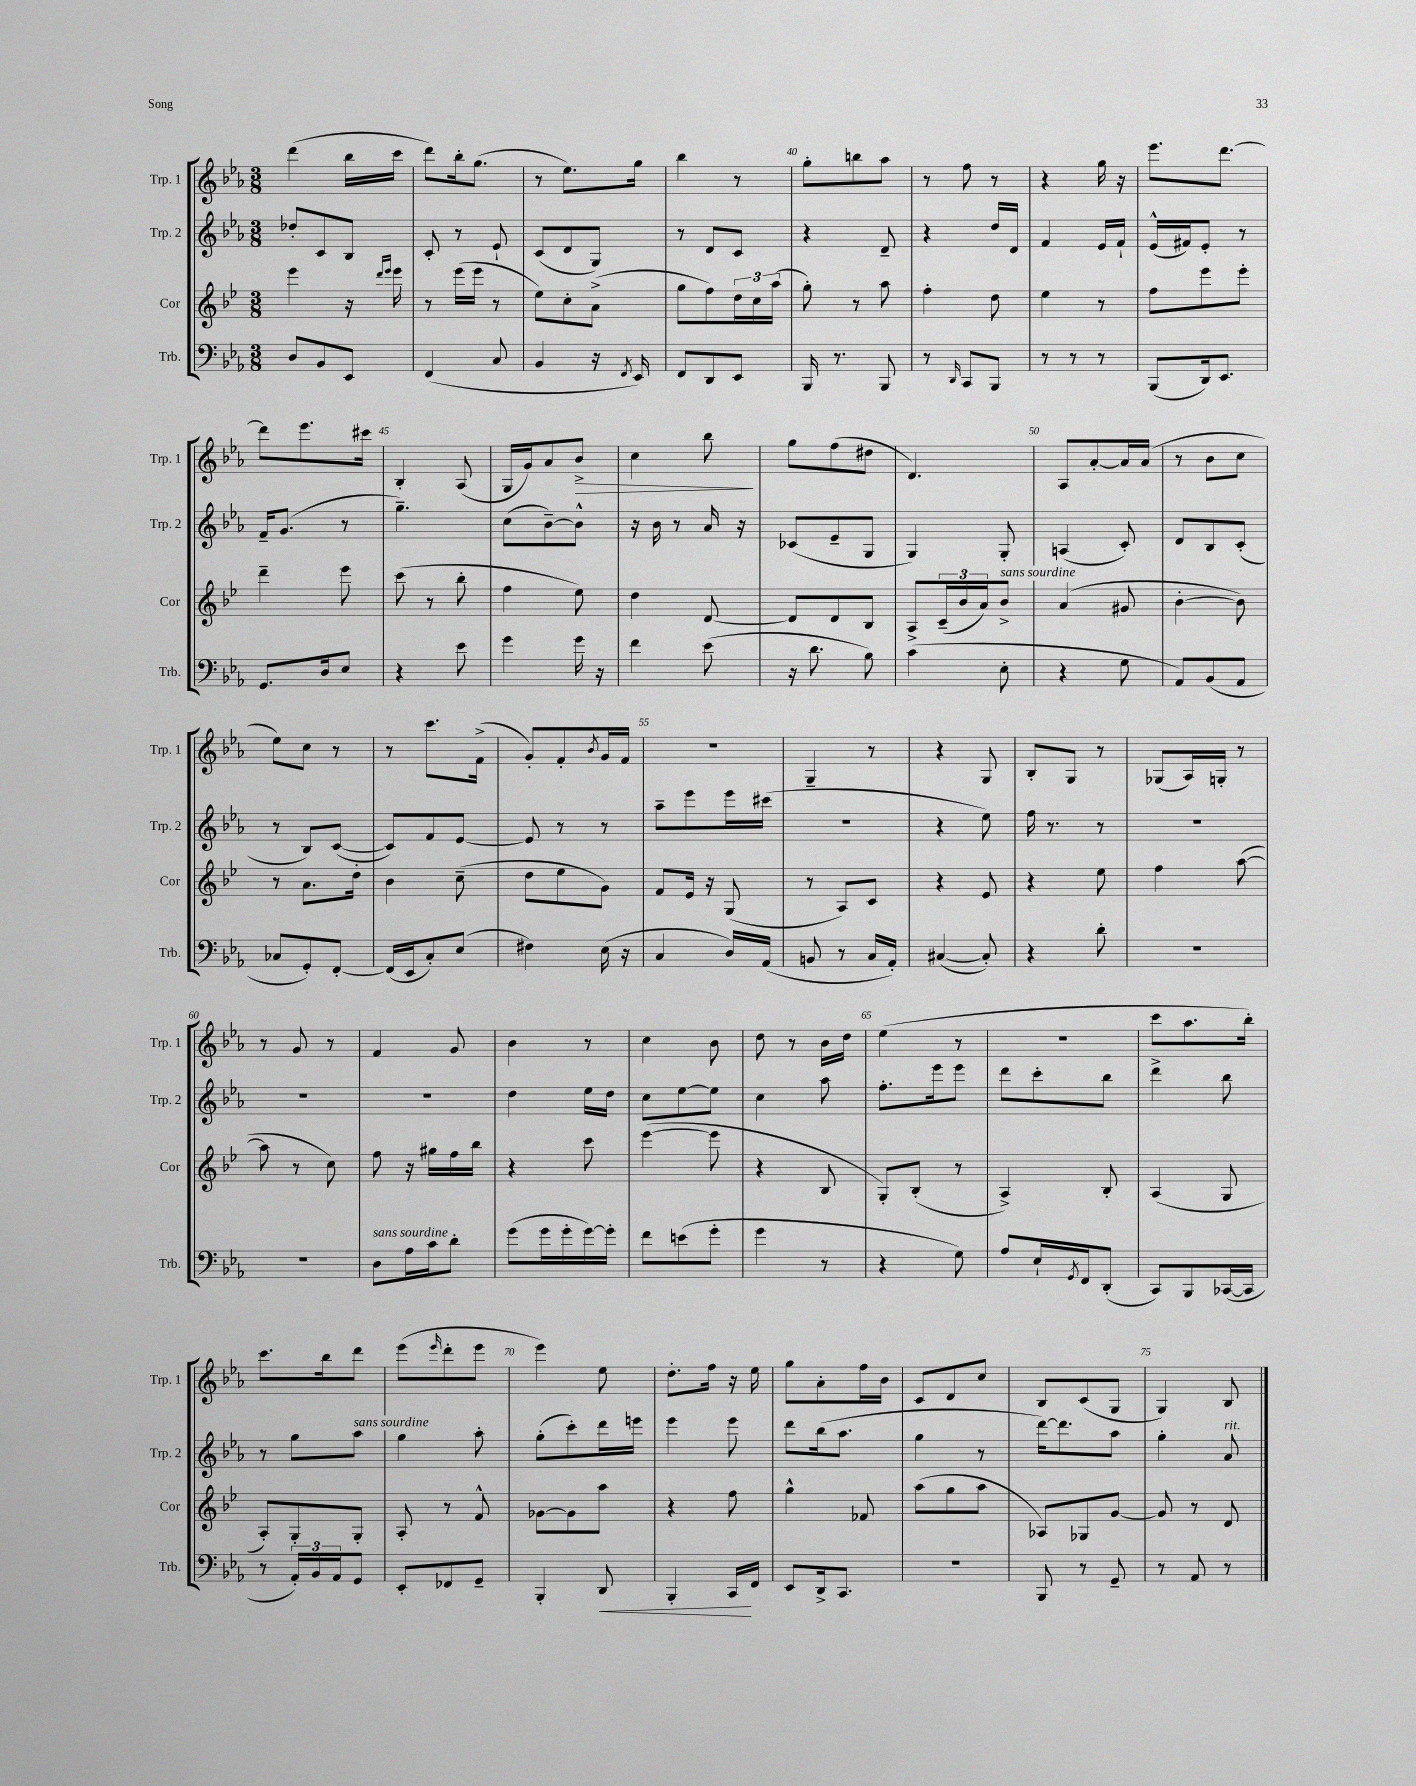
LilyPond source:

<<
\new StaffGroup <<
\new Staff = "s0" \with { instrumentName = "Trp. 1" shortInstrumentName = "Trp. 1" } {
    \clef treble \key ees \major \numericTimeSignature \time 3/8
    d'''4( bes''16 c'''16 |
    d'''8) bes''16-. g''8.( |
    r8 ees''8.) g''16 |
    bes''4 r8 |
    g''8-. b''8 aes''8 |
    r8 f''8 r8 |
    r4 g''16 r16 |
    ees'''8. d'''8.~ |
    d'''8 ees'''8. cis'''16 |
    bes4-. aes8( |
    g16 g'16) aes'8 bes'8->\> |
    c''4 bes''8\! |
    g''8 f''8( dis''8 |
    d'4.) |
    aes8 aes'8~-. aes'16 aes'16( |
    r8 bes'8 c''8 |
    ees''8) c''8 r8 |
    r8 c'''8. f'16->( |
    g'8-.) f'8-. \acciaccatura { bes'8 } g'16 f'16 |
    R4. |
    g4-- r8 |
    r4 g8 |
    bes8-. g8 r8 |
    ges8( aes16) g16-. r8 |
    r8 g'8 r8 |
    f'4 g'8 |
    bes'4 r8 |
    c''4 bes'8 |
    d''8 r8 bes'16 d''16 |
    ees''4( r8 |
    R4. |
    c'''8 aes''8. bes''16-.) |
    c'''8. bes''16 d'''8 |
    ees'''8( \grace { ees'''16 } d'''8-. ees'''8 |
    ees'''4) ees''8 |
    d''8.-. f''16 r16 ees''16 |
    g''8 aes'8-. f''16 bes'16 |
    c'8 d'8 c''8 |
    bes8 c'8( g8 |
    g4) bes8 \bar "|." |
}
\new Staff = "s1" \with { instrumentName = "Trp. 2" shortInstrumentName = "Trp. 2" } {
    \clef treble \key ees \major \numericTimeSignature \time 3/8
    des''8-. c'8 bes8 |
    c'8-. r8 ees'8-! |
    c'8( d'8 g8) |
    r8 d'8 c'8 |
    r4 d'8-- |
    r4 d''16 d'16 |
    f'4 ees'16 f'16-! |
    ees'16-^( fis'16) ees'8-. r8 |
    f'16-- g'8.( r8 |
    g''4.--) |
    c''8( bes'8~--) bes'8-^ |
    r16 bes'16 r8 aes'16 r16 |
    ces'8( ees'8-- g8 |
    g4) g8-. |
    a4( c'8-.) |
    d'8 bes8 c'8-.( |
    r8 bes8) c'8~( |
    c'8) f'8 ees'8~ |
    ees'8 r8 r8 |
    aes''8-- ees'''8 ees'''16 cis'''16( |
    R4. |
    r4 ees''8) |
    f''16 r8. r8 |
    R4. |
    R4. |
    R4. |
    d''4 ees''16 d''16 |
    c''8 ees''8~ ees''8 |
    c''4 aes''8 |
    f''8.-. ees'''16 ees'''8 |
    d'''8 c'''8-. bes''8 |
    d'''4-> bes''8 |
    r8 g''8 aes''8^\markup { \italic "sans sourdine" } |
    g''4 aes''8-. |
    g''8-.( c'''8-.) d'''16 e'''16 |
    ees'''4 ees'''8 |
    d'''8 bes''16( aes''8. |
    g''4 r8 |
    d'''16~) d'''8. aes''8 |
    g''4-. aes'8^\markup { \italic "rit." } \bar "|." |
}
\new Staff = "s2" \with { instrumentName = "Cor" shortInstrumentName = "Cor" } {
    \clef treble \key bes \major \numericTimeSignature \time 3/8
    ees'''4 r16 \grace { d'''16 ees'''16 } ees'''16 |
    r8 ees'''16( ees'''16 r8 |
    ees''8) c''8-. a'8->( |
    g''8 f''8) \tuplet 3/2 { d''16 c''16 a''16( } |
    g''8-.) r8 a''8 |
    f''4-. d''8 |
    ees''4 r8 |
    f''8 ees'''8 ees'''8-. |
    d'''4-- ees'''8 |
    c'''8( r8 bes''8-. |
    f''4 ees''8) |
    d''4 d'8~ |
    d'8 d'8 bes8 |
    a8-> \tuplet 3/2 { c'16--( bes'16 a'16) } bes'8->^\markup { \italic "sans sourdine" } |
    a'4( gis'8 |
    bes'4~-. bes'8) |
    r8 a'8. d''16-. |
    bes'4 c''8--( |
    d''8 ees''8 g'8) |
    f'8 ees'16 r16 g8( |
    r8 a8) c'8 |
    r4 ees'8 |
    r4 ees''8 |
    f''4 a''8~( |
    a''8 r8 c''8) |
    f''8 r16 gis''16 f''16 bes''16 |
    r4 c'''8 |
    ees'''4~( ees'''8 |
    r4 bes8 |
    g8-.) bes8-.( r8 |
    a4->) bes8-. |
    a4( g8 |
    a8-.) g8-. g8-. |
    a8-. r8 f'8-^ |
    ges'8~ ges'8 a''8 |
    r4 f''8 |
    g''4-^ fes'8 |
    a''8( g''8 a''8 |
    aes8) ges8 g'8~ |
    g'8 r8 d'8 \bar "|." |
}
\new Staff = "s3" \with { instrumentName = "Trb." shortInstrumentName = "Trb." } {
    \clef bass \key ees \major \numericTimeSignature \time 3/8
    d8 bes,8 ees,8 |
    f,4( c8 |
    bes,4 r16 \acciaccatura { f,8 } ees,16) |
    f,8 d,8 ees,8 |
    bes,,16 r8. bes,,8 |
    r8 \grace { d,16 } c,8 bes,,8 |
    r8 r8 r8 |
    bes,,8( d,16) ees,8. |
    g,8. d16 ees8 |
    r4 ees'8 |
    g'4 g'16 r16 |
    f'4 ees'8( |
    r16 d'8. bes8) |
    c'4( ees8-. |
    r4 g8 |
    aes,8) bes,8( aes,8 |
    ces8 g,8-.) f,8~-. |
    f,16( ees,16 c8-.) ees8( |
    fis4) ees16( r16 |
    c4 d16) aes,16( |
    b,8 r8 c16 aes,16-.) |
    cis4~( cis8-.) |
    r4 d'8-. |
    R4. |
    R4. |
    d8^\markup { \italic "sans sourdine" } aes16 c'16 d'8-. |
    g'8( g'16 g'16-. g'16~) g'16-. |
    f'8 e'8( g'8-. |
    g'4 r8 |
    r4 g8) |
    aes8 ees16-! \acciaccatura { g,8 } f,16 d,8-.( |
    c,8) bes,,8 ces,16~( ces,16 |
    r8 \tuplet 3/2 { aes,16-.) bes,16 aes,16 } g,8 |
    ees,8-. fes,8 g,8-- |
    bes,,4-. d,8\< |
    bes,,4-. c,16\! f,16 |
    ees,8 d,16-> c,8. |
    R4. |
    bes,,8 r8 g,8-- |
    r8 aes,8 r8 \bar "|." |
}
>>
>>
\layout { \context { \Score currentBarNumber = #36 \override BarNumber.break-visibility = ##(#f #t #t) barNumberVisibility = #(every-nth-bar-number-visible 5) } }
